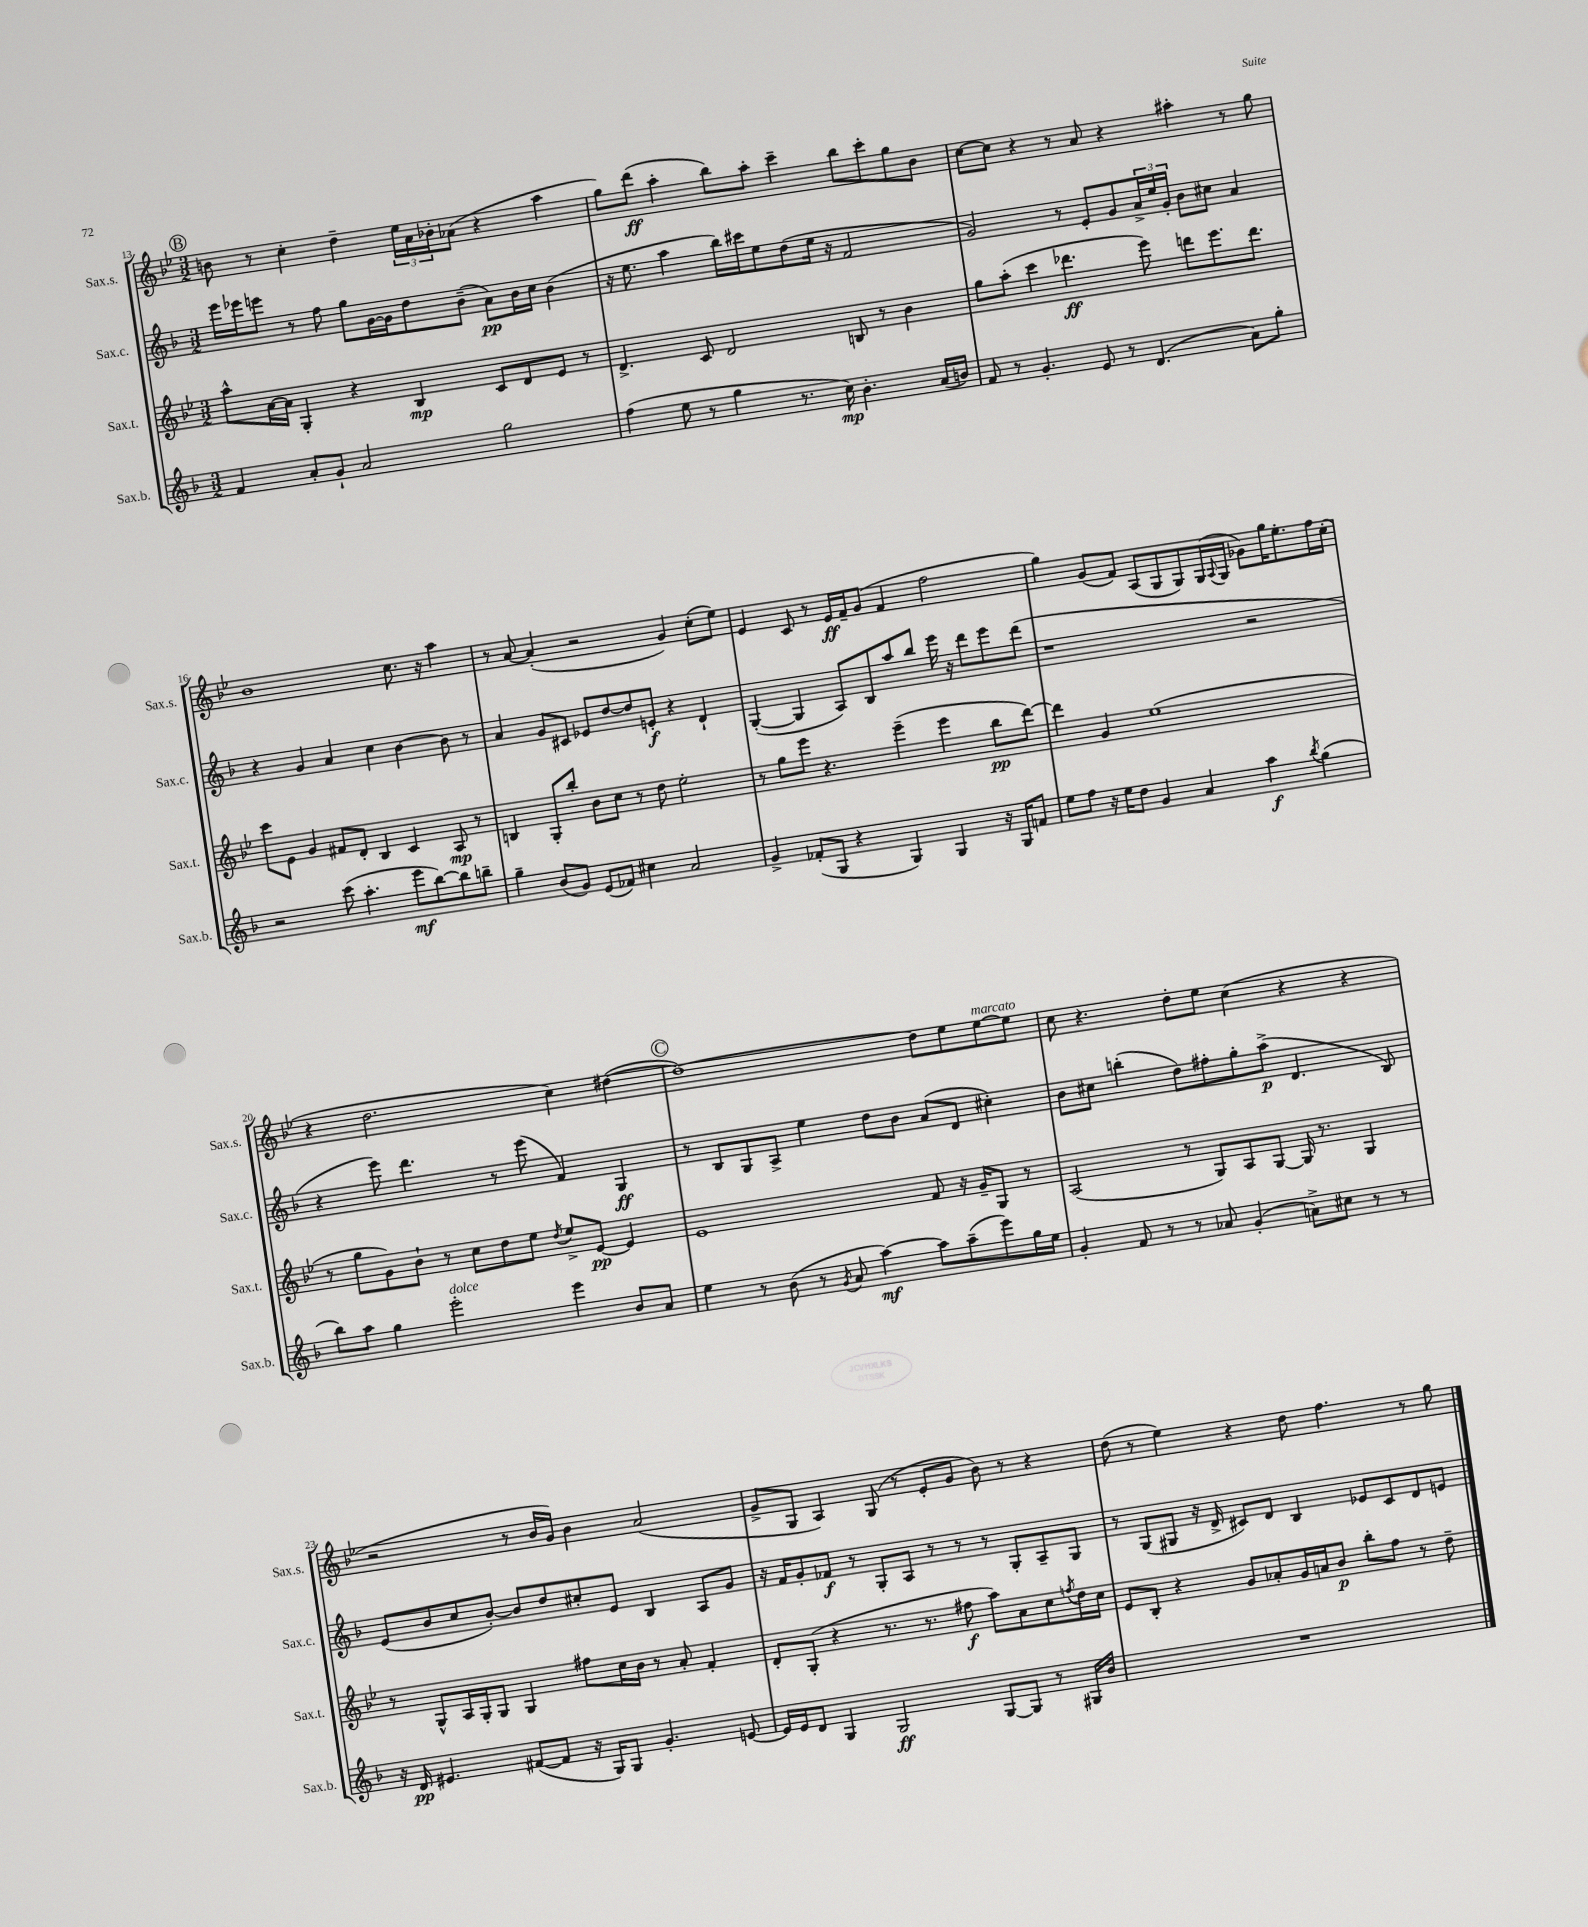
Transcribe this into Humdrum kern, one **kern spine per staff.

**kern	**dynam	**kern	**dynam	**kern	**dynam	**kern	**dynam
*part4	*part4	*part3	*part3	*part2	*part2	*part1	*part1
*staff4	*staff4	*staff3	*staff3	*staff2	*staff2	*staff1	*staff1
*I"Sax.b.	*	*I"Sax.t.	*	*I"Sax.c.	*	*I"Sax.s.	*
*I'Sax.b.	*	*I'Sax.t.	*	*I'Sax.c.	*	*I'Sax.s.	*
*clefG2	*	*clefG2	*	*clefG2	*	*clefG2	*
*k[b-]	*	*k[b-e-]	*	*k[b-]	*	*k[b-e-]	*
*M3/2	*	*M3/2	*	*M3/2	*	*M3/2	*
!!LO:REH:place=s1:t=B
=13	=13	=13	=13	=13	=13	=13	=13
4f/	.	8aa^^\L	.	16eee\LL	.	8bn\	.
.	.	.	.	16eee-X\J	.	.	.
.	.	[16a\L	.	8eeen\J	.	8r	.
.	.	16a\JJ]	.	.	.	.	.
8a'/L	.	4G'/	.	8r	.	4cc'\	.
8g`/J	.	.	.	8ff\	.	.	.
2a/	.	4r	.	8gg\L	.	4dd~\	.
.	.	.	.	[16g\L	.	.	.
.	.	.	.	16g\J]	.	.	.
.	.	4B-/	mp	8dd\	.	24ee-\LL	.
.	.	.	.	.	.	24a\	.
.	.	.	.	.	.	24b-X'\J	.
.	.	.	.	(8b-~\J	.	(8a-X\J	.
2gg\	.	8c/L	.	8a\L)	pp	4r	.
.	.	8d/	.	16b-\L	.	.	.
.	.	.	.	16cc\JJ	.	.	.
.	.	8e-/J	.	(4b-\	.	4aa\	.
.	.	8r	.	.	.	.	.
=14	=14	=14	=14	=14	=14	=14	=14
(4ff\	.	4.d^/	.	16r	.	8gg\L)	.
.	.	.	.	8.ee\	.	.	.
.	.	.	.	.	.	(8ddd\J	ff
8ee\	.	.	.	4aa\	.	4aa'\	.
8r	.	8c/	.	.	.	.	.
4gg\	.	2d/	.	16bb-\LL)	.	8bb-\L)	.
.	.	.	.	16ccc#X\J	.	.	.
.	.	.	.	8ee\	.	8aa'\J	.
8.r	.	.	.	(8dd\	.	4ccc~\	.
.	.	.	.	16ee\Jk	.	.	.
16cc\)	mp	.	.	16r	.	.	.
4.b-'\	.	8Bn/	.	2f/	.	8bb-\L	.
.	.	8r	.	.	.	8ccc'\	.
.	.	4b-\	.	.	.	8gg\	.
(16a/LL	.	.	.	.	.	8b-\J	.
16bn/JJ)	.	.	.	.	.	.	.
=15	=15	=15	=15	=15	=15	=15	=15
8f/	.	8gg\L	.	2g/)	.	[8cc\L	.
8r	.	(8aa'\J	.	.	.	8cc\J]	.
4.g'/	.	4ccc\	.	.	.	4r	.
.	.	4.ddd-X\	ff	8r	.	8r	.
8e/	.	.	.	8e'/L	.	8a/	.
8r	.	.	.	8g/	.	4r	.
(4.d/	.	8eee-\)	.	24a^/L	.	.	.
.	.	.	.	24ee/	.	.	.
.	.	.	.	24g'/JJ	.	.	.
.	.	8dddn\L	.	8b-\L	.	4aa#X'\	.
.	.	8.eee-\	.	8cc#X\J	.	.	.
8a\L)	.	.	.	4a/	.	8r	.
.	.	8.ddd\J	.	.	.	.	.
8gg'\J	.	.	.	.	.	8gg\	.
!!LO:LB:g=z
=16	=16	=16	=16	=16	=16	=16	=16
2r	.	8ccc\L	.	4r	.	1b-	.
.	.	8e-\J	.	.	.	.	.
.	.	4g/	.	4g/	.	.	.
(8ccc\	.	8f#X/L	.	4a/	.	.	.
4.aa'\	.	8d'/J	.	.	.	.	.
.	.	4B-/	.	4cc\	.	.	.
8eee\L	mf	4c/	.	[4b-\	.	8.cc\	.
[8bb-\)	.	.	.	.	.	.	.
.	.	.	.	.	.	16r	.
8bb-\]	.	8A/	mp	8b-\]	.	4aa\	.
8bbn~\J	.	8r	.	8r	.	.	.
=17	=17	=17	=17	=17	=17	=17	=17
4gg~\	.	4Bn/	.	4a/	.	8r	.
.	.	.	.	.	.	[8a/	.
(8b-/L	.	8G'/L	.	8g/L	.	(4a'/]	.
8g/J)	.	8bb-'/J	.	8c#X/J	.	.	.
(8e/L	.	8b-\L	.	8e-X/L	.	2r	.
8f-X/J)	.	8cc\J	.	[8dd/	.	.	.
4cc#X\	.	8r	.	8dd/]	.	.	.
.	.	8dd\	.	8en'/J	f	.	.
2a/	.	2ee-'\	.	4r	.	4g/)	.
.	.	.	.	4d`/	.	(8cc'\L	.
.	.	.	.	.	.	8ee-\J)	.
=18	=18	=18	=18	=18	=18	=18	=18
4g^/	.	8r	.	([4G'/	.	4e-/	.
.	.	8gg\L	.	.	.	.	.
(8f-X'/L	.	8eee-\J	.	4G/]	.	8c/	.
8G/J	.	4.r	.	.	.	8r	.
4r	.	.	.	8A/L)	.	16e-/LL	ff
.	.	.	.	.	.	16f~/J	.
.	.	.	.	8B-/	.	(8g/J	.
4G/)	.	(4eee-~\	.	8aa/	.	4f/	.
.	.	.	.	8bb-/J	.	.	.
4G/	.	4eee-\	.	16eee\	.	2ff\	.
.	.	.	.	16r	.	.	.
.	.	.	.	8ddd\L	.	.	.
16r	.	8bb-\L	pp	8eee\	.	.	.
16G/KL	.	.	.	.	.	.	.
8fn/J	.	[8ddd\J)	.	(8ddd\J	.	.	.
=19	=19	=19	=19	=19	=19	=19	=19
8ee\L	.	4ddd\]	.	1r	.	4gg\)	.
8ff\J	.	.	.	.	.	.	.
16r	.	4g/	.	.	.	(8g/L	.
16ee\KL	.	.	.	.	.	.	.
8dd\J	.	.	.	.	.	8f/J)	.
4g/	.	(1ee-	.	.	.	(8A/L	.
.	.	.	.	.	.	8G/	.
4a/	.	.	.	.	.	8G/)	.
.	.	.	.	.	.	(16G/L	.
.	.	.	.	.	.	8qqA/	.
.	.	.	.	.	.	16G/JJ	.
4aa\	f	.	.	2r	.	8g-X\L)	.
.	.	.	.	.	.	16gg\K	.
.	.	.	.	.	.	8.ee-'\	.
8qbb-/	.	.	.	.	.	.	.
(4gg\	.	.	.	.	.	.	.
.	.	.	.	.	.	16ff\L	.
.	.	.	.	.	.	(16cc'\JJ	.
!!LO:LB:g=z
=20	=20	=20	=20	=20	=20	=20	=20
8bb-\L)	.	8r	.	4r	.	4r	.
8aa\J	.	8gg\L	.	.	.	.	.
4gg\	.	8g\)	.	8eee\)	.	2.dd\	.
.	.	8b-`\J	.	4.ddd\	.	.	.
!LO:TX:a:i:t=dolce	!	!	!	!	!	!	!
2eee'\	.	8r	.	.	.	.	.
.	.	8cc\L	.	.	.	.	.
.	.	8dd\	.	8r	.	.	.
.	.	8ee-\J	.	(8eee\	.	.	.
.	.	8qdd/	.	.	.	.	.
4eee\	.	8ee-^/L	.	4f/)	.	4cc\)	.
.	.	[8e-/J	pp	.	.	.	.
8b-/L	.	4e-/]	.	4G/	ff	([4dd#X\	.
8a/J	.	.	.	.	.	.	.
!!LO:REH:place=s1:t=C
=21	=21	=21	=21	=21	=21	=21	=21
4ee\	.	1e-	.	8r	.	1dd#_)	.
.	.	.	.	8B-/L	.	.	.
8r	.	.	.	8G/	.	.	.
(8b-\	.	.	.	8A^/J	.	.	.
8r	.	.	.	4ee\	.	.	.
8qg/	.	.	.	.	.	.	.
8a/	.	.	.	.	.	.	.
[4aa\)	mf	.	.	8dd\L	.	.	.
.	.	.	.	8b-\J	.	.	.
8aa\L]	.	8f/	.	(8a/L	.	8dd#\L]	.
(8aa~\	.	16r	.	8d/J	.	8ee-\	.
.	.	16g~/KL	.	.	.	.	.
!	!	!	!	!	!	!LO:TX:a:i:t=marcato	!
8eee\)	.	8G/J	.	4cc#X'\)	.	[8ee-\	.
16gg\L	.	8r	.	.	.	8ee-\J]	.
16ee\JJ	.	.	.	.	.	.	.
=22	=22	=22	=22	=22	=22	=22	=22
4g'/	.	(2A/	.	8b-\L	.	8cc\	.
.	.	.	.	8cc#X\J	.	4.r	.
8f/	.	.	.	(4bbn'\	.	.	.
8r	.	.	.	.	.	.	.
8r	.	8r	.	8dd\L)	.	8dd'\L	.
8a-X/	.	8G/L)	.	8ff#X'\	.	8ee-\J	.
(4g'/	.	8A/	.	8gg'\	.	(4cc\	.
.	.	[8G/J	.	(8aa^\J	p	.	.
8an^\L)	.	16G/]	.	4.d/	.	4r	.
.	.	8.r	.	.	.	.	.
8cc#X\J	.	.	.	.	.	.	.
8r	.	4G/	.	.	.	4r	.
8r	.	.	.	8B-/)	.	.	.
!!LO:LB:g=z
=23	=23	=23	=23	=23	=23	=23	=23
16r	.	8r	.	(8e/L	.	2r	.
16d/	pp	.	.	.	.	.	.
4.e#X/	.	8G^^/L	.	8b-/	.	.	.
.	.	16A/L	.	8cc/	.	.	.
.	.	16G'/J	.	.	.	.	.
.	.	8G/J	.	[8b-'/J)	.	.	.
([8f#X/L	.	4G/	.	8b-/L]	.	8r	.
8f#/J]	.	.	.	8dd/	.	16b-/LL	.
.	.	.	.	.	.	16g/JJ)	.
16r	.	8ff#X\L	.	8cc#X'/	.	4b-\	.
16G/KL)	.	.	.	.	.	.	.
8G/J	.	16cc\L	.	8e/J	.	.	.
.	.	16b-\JJ	.	.	.	.	.
4.g'/	.	8r	.	4B-/	.	(2a/	.
.	.	8a'/	.	.	.	.	.
.	.	4f'/	.	8A/L	.	.	.
[8en/	.	.	.	8g/J	.	.	.
=24	=24	=24	=24	=24	=24	=24	=24
16e/LL]	.	8d'/L	.	16r	.	8g^/L	.
16e/J	.	.	.	16f/KL	.	.	.
8d/J	.	(8G'/J	.	8g'/	.	8G/J	.
4G/	.	4r	.	8f-X/J	f	4A/)	.
.	.	.	.	8r	.	.	.
2G/	ff	8.r	.	8G'/L	.	(8G/	.
.	.	.	.	8A/J	.	8r	.
.	.	8.r	.	.	.	.	.
.	.	.	.	8r	.	8e-'/L	.
.	.	8ff#X\	f	8r	.	8g/J	.
[8G/L	.	8aa\L)	.	8r	.	8b-\)	.
8G/J]	.	8a\	.	8G'/L	.	8r	.
8r	.	8cc\	.	8A~/	.	4r	.
.	.	8qffn/	.	.	.	.	.
16G#X/LL	.	16dd\L	.	8G/J	.	.	.
16b-/JJ	.	16cc\JJ	.	.	.	.	.
=25	=25	=25	=25	=25	=25	=25	=25
1.r	.	8e-/L	.	8r	.	(8dd\	.
.	.	8B-'/J	.	(8G/L	.	8r	.
.	.	4r	.	8G#X/J	.	4ee-\)	.
.	.	.	.	16r	.	.	.
.	.	.	.	16d^/	.	.	.
.	.	8g/L	.	8c#X/L)	.	4r	.
.	.	8a-X'/	.	8d/J	.	.	.
.	.	16g/L	.	4B-/	.	8dd\	.
.	.	16an/J	.	.	.	.	.
.	.	8b-/J	p	.	.	4.ff\	.
.	.	8bb-'\L	.	8e-X/L	.	.	.
.	.	8ff\J	.	8c#/	.	.	.
.	.	8r	.	8d/	.	8r	.
.	.	8dd~\	.	8en/J	.	8gg\	.
==	==	==	==	==	==	==	==
*-	*-	*-	*-	*-	*-	*-	*-
